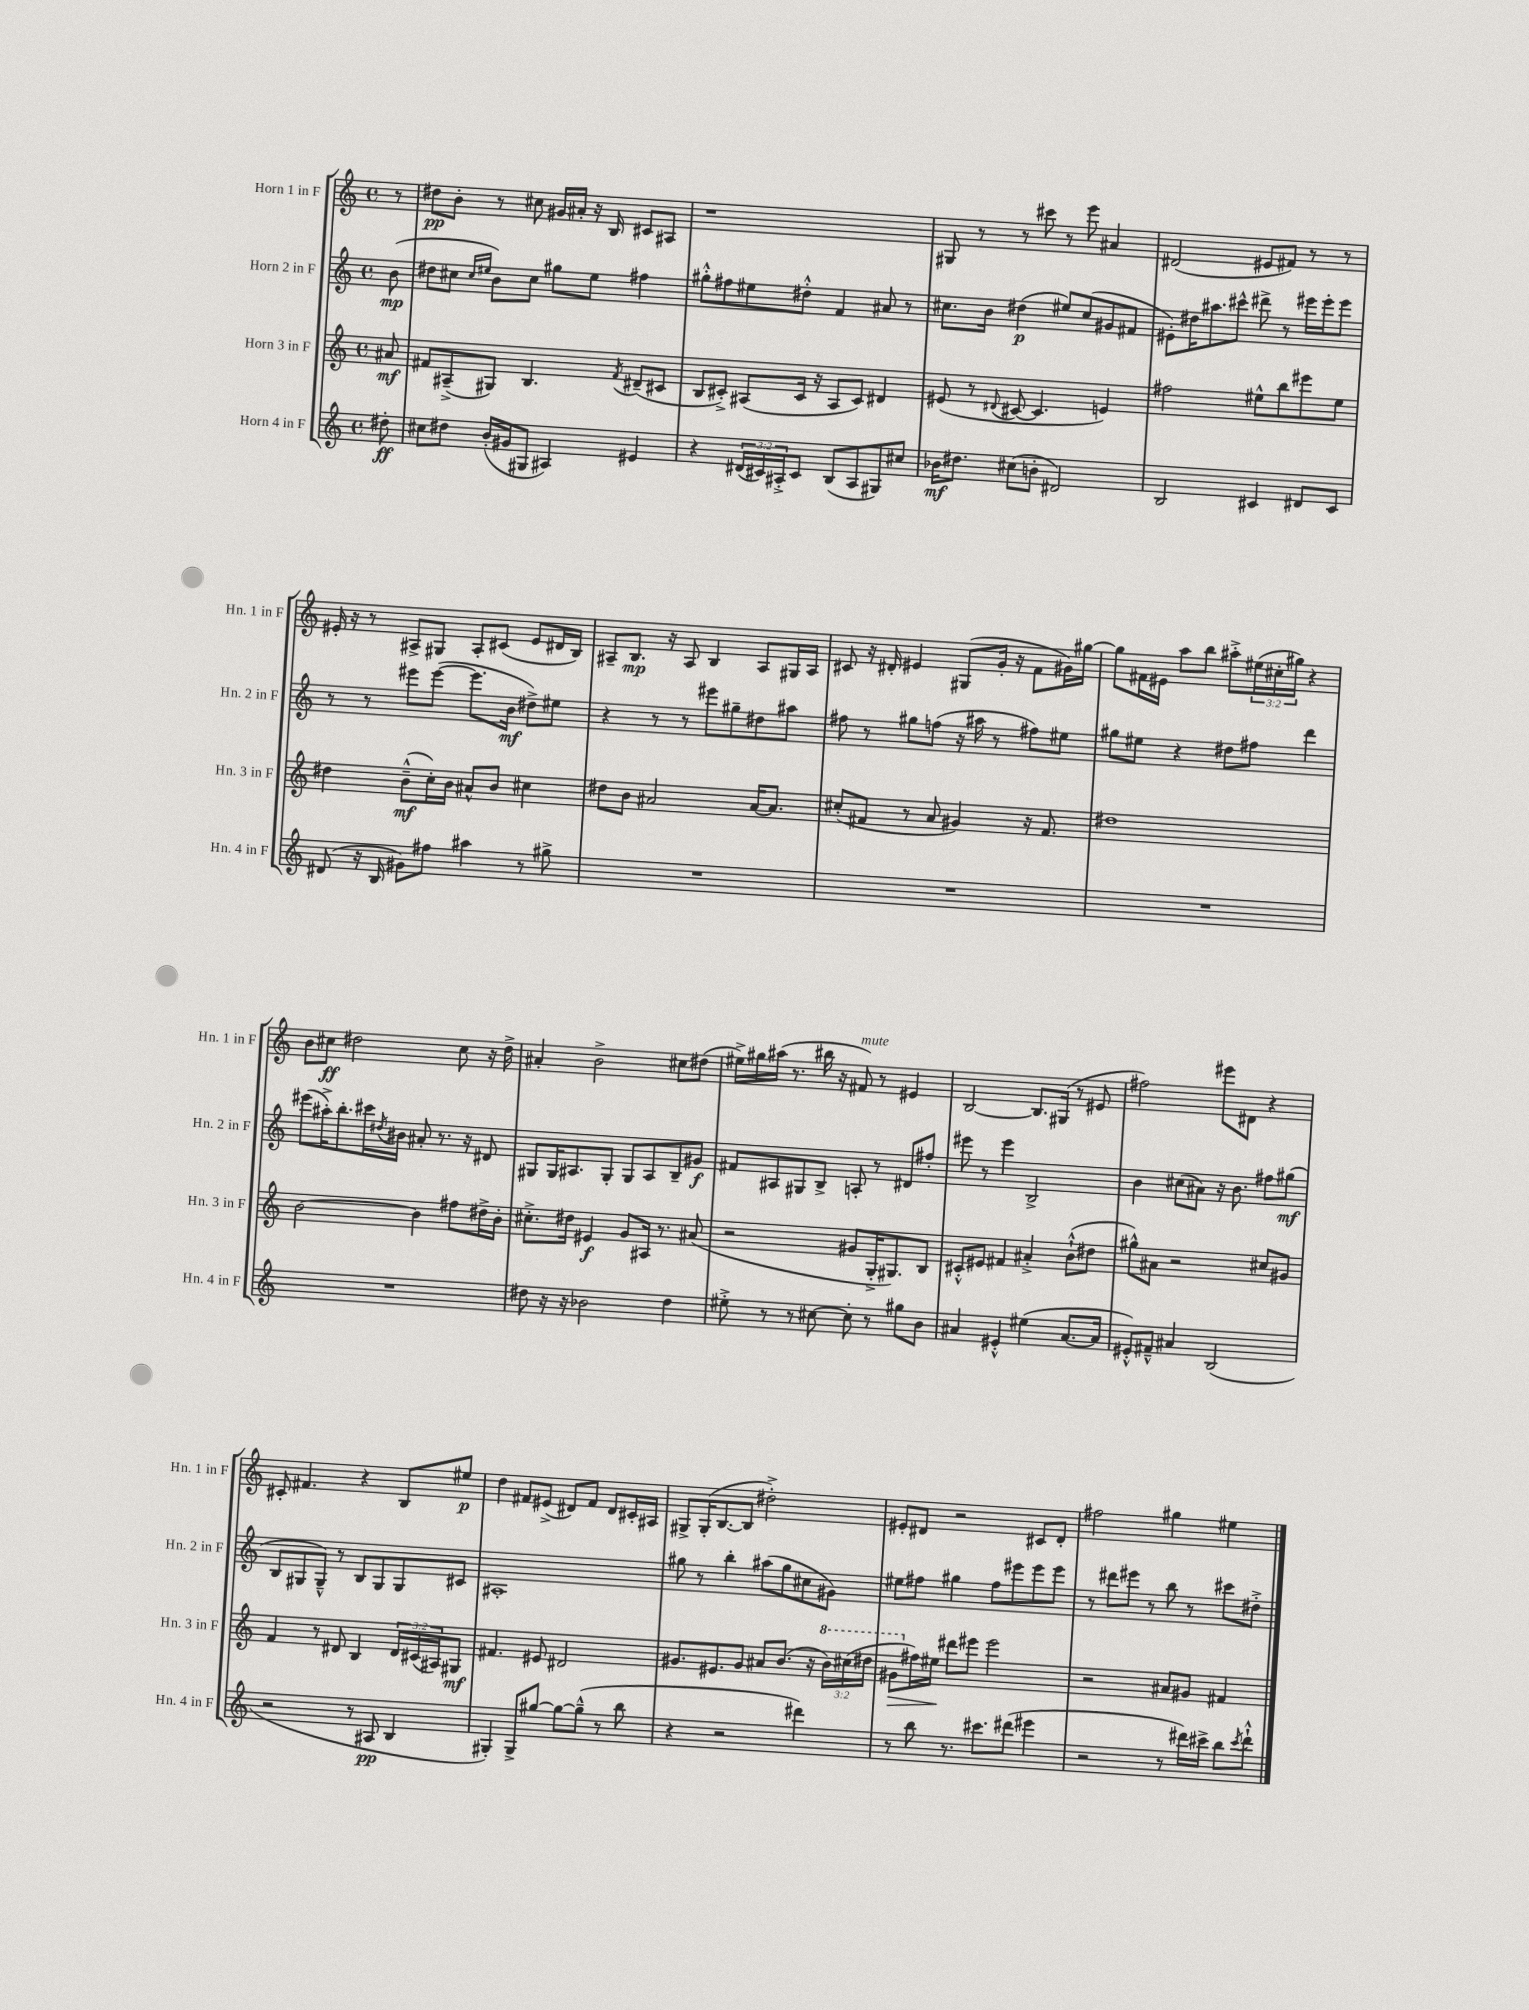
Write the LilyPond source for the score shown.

<<
\new StaffGroup <<
\new Staff = "s0" \with { instrumentName = "Horn 1 in F" shortInstrumentName = "Hn. 1 in F" } {
    \clef treble \key c \major \defaultTimeSignature \time 4/4 \override Staff.TupletNumber.text = #tuplet-number::calc-fraction-text \partial 8
    r8 |
    dis''8\pp b'8-. r8 cis''8 gis'16 ais'16-. r16 b16 cis'8 ais8 |
    r1 |
    gis8 r8 r8 cis'''8 r8 e'''8 ais'4 |
    dis'2( eis'8 fis'8) r8 r8 |
    eis'16-. r16 r8 ais8-> gis8 ais8-. cis'8( eis'8 dis'16 b16) |
    ais8-- b8.\mp r16 ais8 b4 ais8 gis16 ais16 |
    cis'8 r16 dis'16-. eis'4 gis8( g'16-. r16 f'8 gis'16) gis''16~ |
    gis''8 fis'16 eis'16 a''8 b''8 ais''8-.-> \tuplet 3/2 { eis''16( cis''16-. gis''16) } r4 |
    b'8 cis''8\ff dis''2 cis''8 r16 dis''16-> |
    ais'4-. b'2-> cis''8 dis''8( |
    eis''16->) gis''16 ais''16( r8. bis''16 r16 fis'8^\markup { \italic "mute" }) r8 eis'4 |
    b2~ b8. gis16( r8 eis'8 |
    fis''2) eis'''8 dis'8 r4 |
    cis'8-. fis'4. r4 b8 eis''8\p |
    d''4 fis'8 eis'8->( dis'8) fis'8 dis'8 cis'16-. ais16 |
    gis8-> gis16-.( b8.~ b8 dis''2-.->) |
    eis'8-. dis'8 r2 cis'8 dis'8-. |
    fis''2 gis''4 eis''4 \bar "|." |
}
\new Staff = "s1" \with { instrumentName = "Horn 2 in F" shortInstrumentName = "Hn. 2 in F" } {
    \clef treble \key c \major \defaultTimeSignature \time 4/4 \partial 8
    b'8\mp( |
    dis''8 cis''8 \grace { cis''16 eis''16 } b'8) cis''8 gis''8 eis''8 fis''4 |
    gis''8-.-^ fis''8 eis''8 dis''8-.-^ f'4 ais'8 r8 |
    cis''8. b'16 dis''4\p( eis''8) cis''8( gis'8 fis'8 |
    eis'8-.) dis''16 ais''8. cis'''8-^ dis'''8-> r8 eis'''16 eis'''16-. eis'''8 |
    r8 r8 eis'''8 eis'''8~( eis'''8. b'16\mf dis''8->) eis''8 |
    r4 r8 r8 eis'''8 gis''8-- dis''8 ais''8 |
    fis''8 r8 gis''8 f''8( r16 ais''16 r8 fis''8) eis''8 |
    gis''8 eis''8 r4 dis''8 fis''8 d'''4 |
    eis'''8( ais''16-.->) b''8.-. cis'''16 \acciaccatura { dis''8 } bis'16 ais'8-. r8. r16 dis'8 |
    gis8 gis16 ais8. gis8-. gis8 ais8 b8-- gis'8\f |
    fis'8 ais8 gis8 b8-> a8-. r8 dis'8 fis''8-. |
    eis'''8 r8 eis'''4 b2-> |
    b'4 cis''8( ais'8) r16 b'8. fis''8 gis''8\mf( |
    b8 gis8 gis8---^) r8 b8 gis8 gis8 cis'8 |
    ais1-. |
    gis''8 r8 b''4-. ais''8( gis''8 cis''8 gis'8) |
    eis''8 fis''8 gis''4 fis''8 eis'''8 eis'''8 eis'''8 |
    r8 dis'''8 eis'''8 r8 b''8 r8 cis'''8 dis''8-.-> \bar "|." |
}
\new Staff = "s2" \with { instrumentName = "Horn 3 in F" shortInstrumentName = "Hn. 3 in F" } {
    \clef treble \key c \major \defaultTimeSignature \time 4/4 \override Staff.TupletNumber.text = #tuplet-number::calc-fraction-text \partial 8
    ais'8\mf |
    fis'8 ais8--->( gis8) b4. \acciaccatura { fis'8 } dis'8--( cis'8 |
    b8 cis'8-.->) ais8( cis'16 r16 ais8 cis'8) dis'4 |
    eis'8( r8 \appoggiatura { dis'8 } cis'8~ cis'4. e'4) |
    fis''2 eis''8-^ b''8 eis'''8 eis''8 |
    dis''4 b'8---^\mf( c''16-.) b'16 ais'8-^ b'8 cis''4 |
    dis''8 b'8 ais'2 ais'16~ ais'8. |
    cis''8-.( fis'8 r8 a'8 gis'4) r16 fis'8. |
    dis''1 |
    b'2~ b'4 fis''8 dis''16-> b'16-. |
    cis''8.-.-> dis''16 eis'4\f g'8 ais16 r8. ais'8( |
    r2 gis'8 g16-.-> gis8.) b8 |
    cis'8-.-^ eis'8 fis'4 ais'4-.-> b'8-!-^( dis''8 |
    gis''8-^) ais'8 r2 cis''8 gis'8 |
    f'4 r8 dis'8 b4 \tuplet 3/2 { dis'16 cis'16( ais16) } gis8\mf |
    fis'4. eis'8 dis'2 |
    gis'8. eis'8. gis'8 ais'8 b'8.( r16 \tuplet 3/2 { \ottava #1 b''16) cis'''16( dis'''16 } |
    gis''8\> \ottava #0 fis''16) eis''16\! dis'''8 eis'''8 eis'''2 |
    r2 ais'8 gis'8 fis'4 \bar "|." |
}
\new Staff = "s3" \with { instrumentName = "Horn 4 in F" shortInstrumentName = "Hn. 4 in F" } {
    \clef treble \key c \major \defaultTimeSignature \time 4/4 \override Staff.TupletNumber.text = #tuplet-number::calc-fraction-text \partial 8
    dis''8-.\ff |
    cis''8 dis''8 b'16-.( gis'16 gis8 ais4) eis'4 |
    r4 \tuplet 3/2 { dis'16( cis'16) ais16-.-> } cis'8 b8( ais8 gis8) cis''8 |
    bes'16\mf dis''8. cis''8( b'8-. dis'2) |
    b2 cis'4 dis'8 cis'8 |
    dis'8( r16 b16 gis'8) fis''8 ais''4 r8 gis''8-> |
    R1 |
    R1 |
    R1 |
    R1 |
    dis''8 r16 r16 bes'2 dis''4 |
    eis''8-.-> r8 r8 cis''8~ cis''8-. r8 gis''8 b'8 |
    ais'4 eis'4-.-^ eis''4( ais'8.~ ais'16 |
    eis'8-.-^) fis'8---^ ais'4 b2( |
    r2 r8 ais8\pp b4 |
    gis4-.) gis8-> gis''8~ gis''8~ gis''8---^( r8 b''8 |
    r4 r2 dis'''4) |
    r8 b''8 r8. cis'''8. dis'''8( eis'''4 |
    r2 r8 dis'''16) cis'''16-> b''8 \acciaccatura { cis'''8 } dis'''8-!-^ \bar "|." |
}
>>
>>
\layout { \context { \Score \remove "Bar_number_engraver" } }
